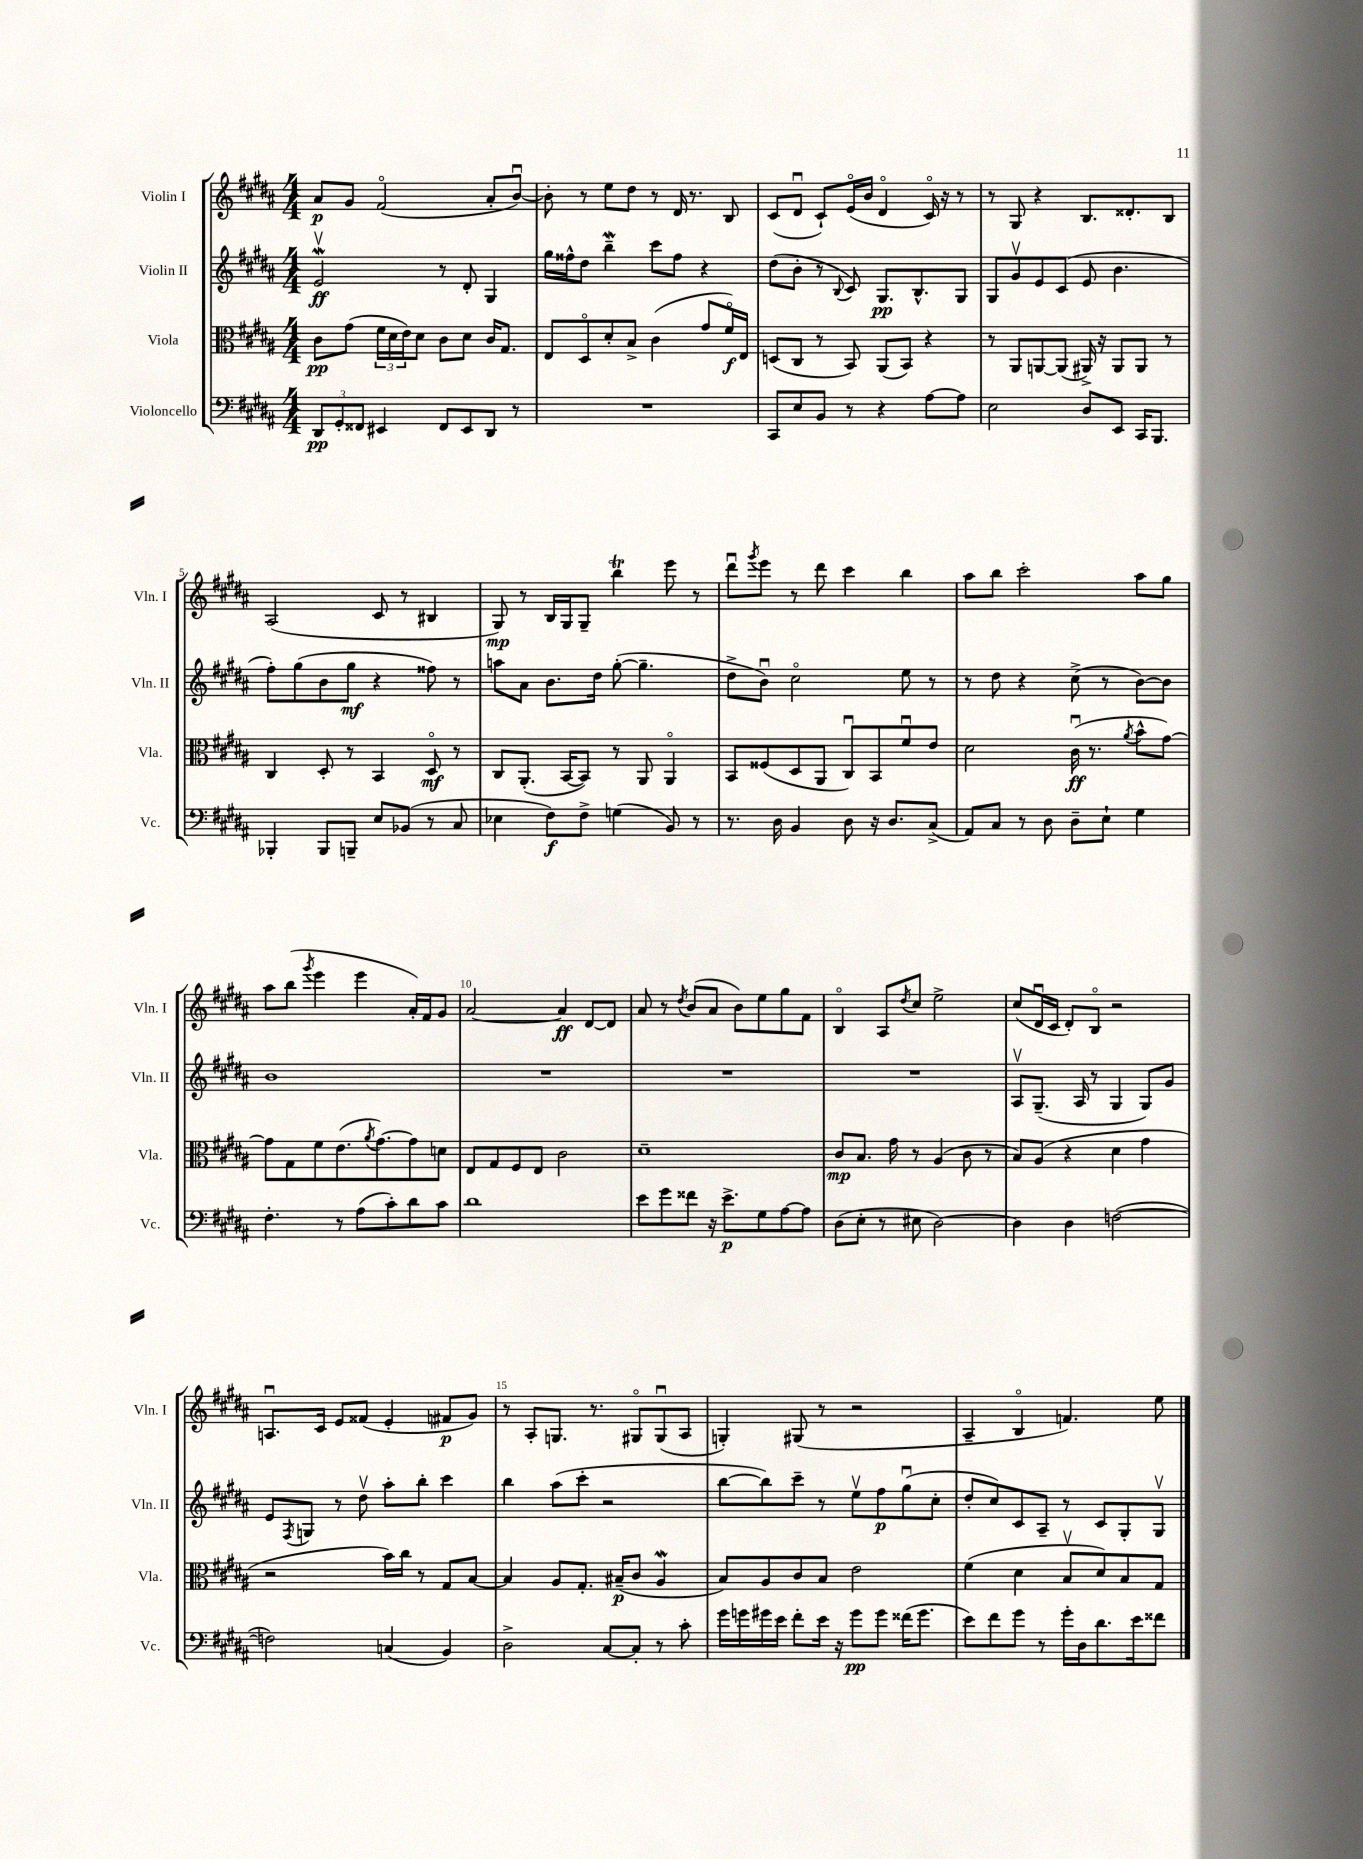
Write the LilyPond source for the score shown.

<<
\new StaffGroup <<
\new Staff = "s0" \with { instrumentName = "Violin I" shortInstrumentName = "Vln. I" } {
    \clef treble \key b \major \numericTimeSignature \time 4/4
    ais'8\p gis'8 fis'2\flageolet( ais'8-. b'8~\downbow) |
    b'8-. r8 e''8 dis''8 r8 dis'16 r8. b8 |
    cis'8( dis'8\downbow cis'8-!) e'16\flageolet( b'16 dis'4\flageolet cis'16\flageolet) r16 r8 |
    r8 gis8 r4 b8. disis'8.-. b8 |
    ais2( cis'8 r8 bis4 |
    gis8\mp) r8 b16 gis16 gis8-- b''4\trill e'''8 r8 |
    dis'''8\downbow \acciaccatura { gis'''8 } e'''8 r8 dis'''8 cis'''4 b''4 |
    ais''8 b''8 cis'''2-. ais''8 gis''8 |
    ais''8 b''8( \acciaccatura { gis'''8 } e'''4 e'''4 ais'16-.) fis'16 gis'8 |
    ais'2~ ais'4\ff dis'8~ dis'8 |
    ais'8 r8 \acciaccatura { dis''8 } b'8( ais'8 b'8) e''8 gis''8 fis'8 |
    b4\flageolet ais8 \acciaccatura { dis''8 } cis''8 e''2-> |
    cis''8( dis'16\downbow cis'16 dis'8-.) b8\flageolet r2 |
    a8.\downbow cis'16 e'8 fisis'8( e'4-. fis'8\p gis'8) |
    r8 ais8-. g8. r8. gis8\flageolet gis8\downbow( ais8 |
    g4-.) gis8( r8 r2 |
    ais4-- b4\flageolet f'4.) e''8 \bar "|." |
}
\new Staff = "s1" \with { instrumentName = "Violin II" shortInstrumentName = "Vln. II" } {
    \clef treble \key b \major \numericTimeSignature \time 4/4
    e'2\upbow\mordent\ff r8 dis'8-. gis4 |
    gis''16 fisis''16-^ dis''8 b''4--\mordent cis'''8 fisis''8 r4 |
    dis''8( b'8-. r8 \appoggiatura { b8 } cis'8) gis8.\pp b8.-^ gis8 |
    gis8 gis'8\upbow e'8 cis'8( e'8 b'4. |
    fis''8-.) gis''8( b'8 gis''8\mf r4 fisis''8) r8 |
    a''8 ais'8 b'8. dis''16 gis''8~-.( gis''4.-- |
    dis''8-> b'8\downbow) cis''2\flageolet e''8 r8 |
    r8 dis''8 r4 cis''8->( r8 b'8~) b'8 |
    b'1 |
    R1 |
    R1 |
    R1 |
    ais8\upbow gis8.--( ais16 r8 gis4 gis8) gis'8 |
    e'8 \acciaccatura { fis8 } g8 r8 dis''8\upbow ais''8-. b''8-. cis'''4 |
    b''4 ais''8( cis'''8-. r2 |
    b''8~ b''8) cis'''8-- r8 e''8\upbow fis''8\p gis''8\downbow( cis''8-. |
    dis''8-. cis''8) cis'8 ais8-- r8 cis'8 gis8-. gis8\upbow \bar "|." |
}
\new Staff = "s2" \with { instrumentName = "Viola" shortInstrumentName = "Vla." } {
    \clef alto \key b \major \numericTimeSignature \time 4/4
    cis'8\pp gis'8( \tuplet 3/2 { fis'16 dis'16 e'16) } dis'8 cis'8 dis'8 cis'16 gis8. |
    e8 dis8\flageolet dis'8-. b8-> cis'4( gis'8 fis'16\flageolet\f) e16 |
    d8( cis8 r8 b,8) ais,8( b,8) r4 |
    r8 ais,8 a,8~ a,8( ais,16->) r16 ais,8 ais,8 r8 |
    cis4 dis8-. r8 b,4 dis8\flageolet\mf r8 |
    cis8 ais,8.-.( b,16~ b,8) r8 ais,8 ais,4\flageolet |
    b,8 fisis8( dis8 ais,8 cis8\downbow) b,8 fis'8\downbow e'8 |
    dis'2 cis'16\downbow\ff( r8. \acciaccatura { ais'8 } b'8-^ gis'8~) |
    gis'8 gis8 fis'8 e'8.( \acciaccatura { ais'8 } gis'8.~) gis'8 d'8 |
    e8 gis8 fis8 e8 cis'2 |
    dis'1-- |
    cis'8\mp b8. gis'16 r8 ais4( cis'8 r8 |
    b8) ais8( r4 dis'4 gis'4 |
    r2 b'16) cis''16 r8 gis8 b8~ |
    b4 ais8 gis8.-. bis16--\p( cis'8 ais4\mordent |
    b8) ais8 cis'8 b8 e'2 |
    fis'4( dis'4 b8\upbow dis'8) b8 gis8 \bar "|." |
}
\new Staff = "s3" \with { instrumentName = "Violoncello" shortInstrumentName = "Vc." } {
    \clef bass \key b \major \numericTimeSignature \time 4/4
    \tuplet 3/2 { dis,8\pp gis,8-. fisis,8 } eis,4 fisis,8 eis,8 dis,8 r8 |
    R1 |
    cis,8 e8 b,8 r8 r4 ais8~ ais8 |
    e2 dis8 e,8 cis,16 b,,8. |
    bes,,4-. bes,,8 b,,8-- e8 bes,8( r8 cis8 |
    ees4 fis8\f) fis8-> g4( b,8) r8 |
    r8. dis16 b,4 dis8 r16 dis8. cis8->( |
    ais,8) cis8 r8 dis8 dis8-- e8-! gis4 |
    fis4.-. r8 ais8( cis'8-.) dis'8 cis'8 |
    dis'1 |
    e'8 gis'8 fisis'8 r16 e'8.->\p gis8 ais8~ ais8 |
    dis8( e8-. r8 eis8 dis2~) |
    dis4 dis4 f2~( |
    f2) c4( b,4) |
    dis2-> cis8~ cis8-. r8 cis'8-. |
    gis'16 g'16 gis'16 e'16 fis'8-. e'16 r16 gis'8\pp gis'8 fisis'16( gis'8. |
    e'8) fis'8 gis'8 r8 gis'16-. dis16 dis'8. e'16 fisis'8 \bar "|." |
}
>>
>>
\layout { \context { \Score \override BarNumber.break-visibility = ##(#f #t #t) barNumberVisibility = #(every-nth-bar-number-visible 5) } }
